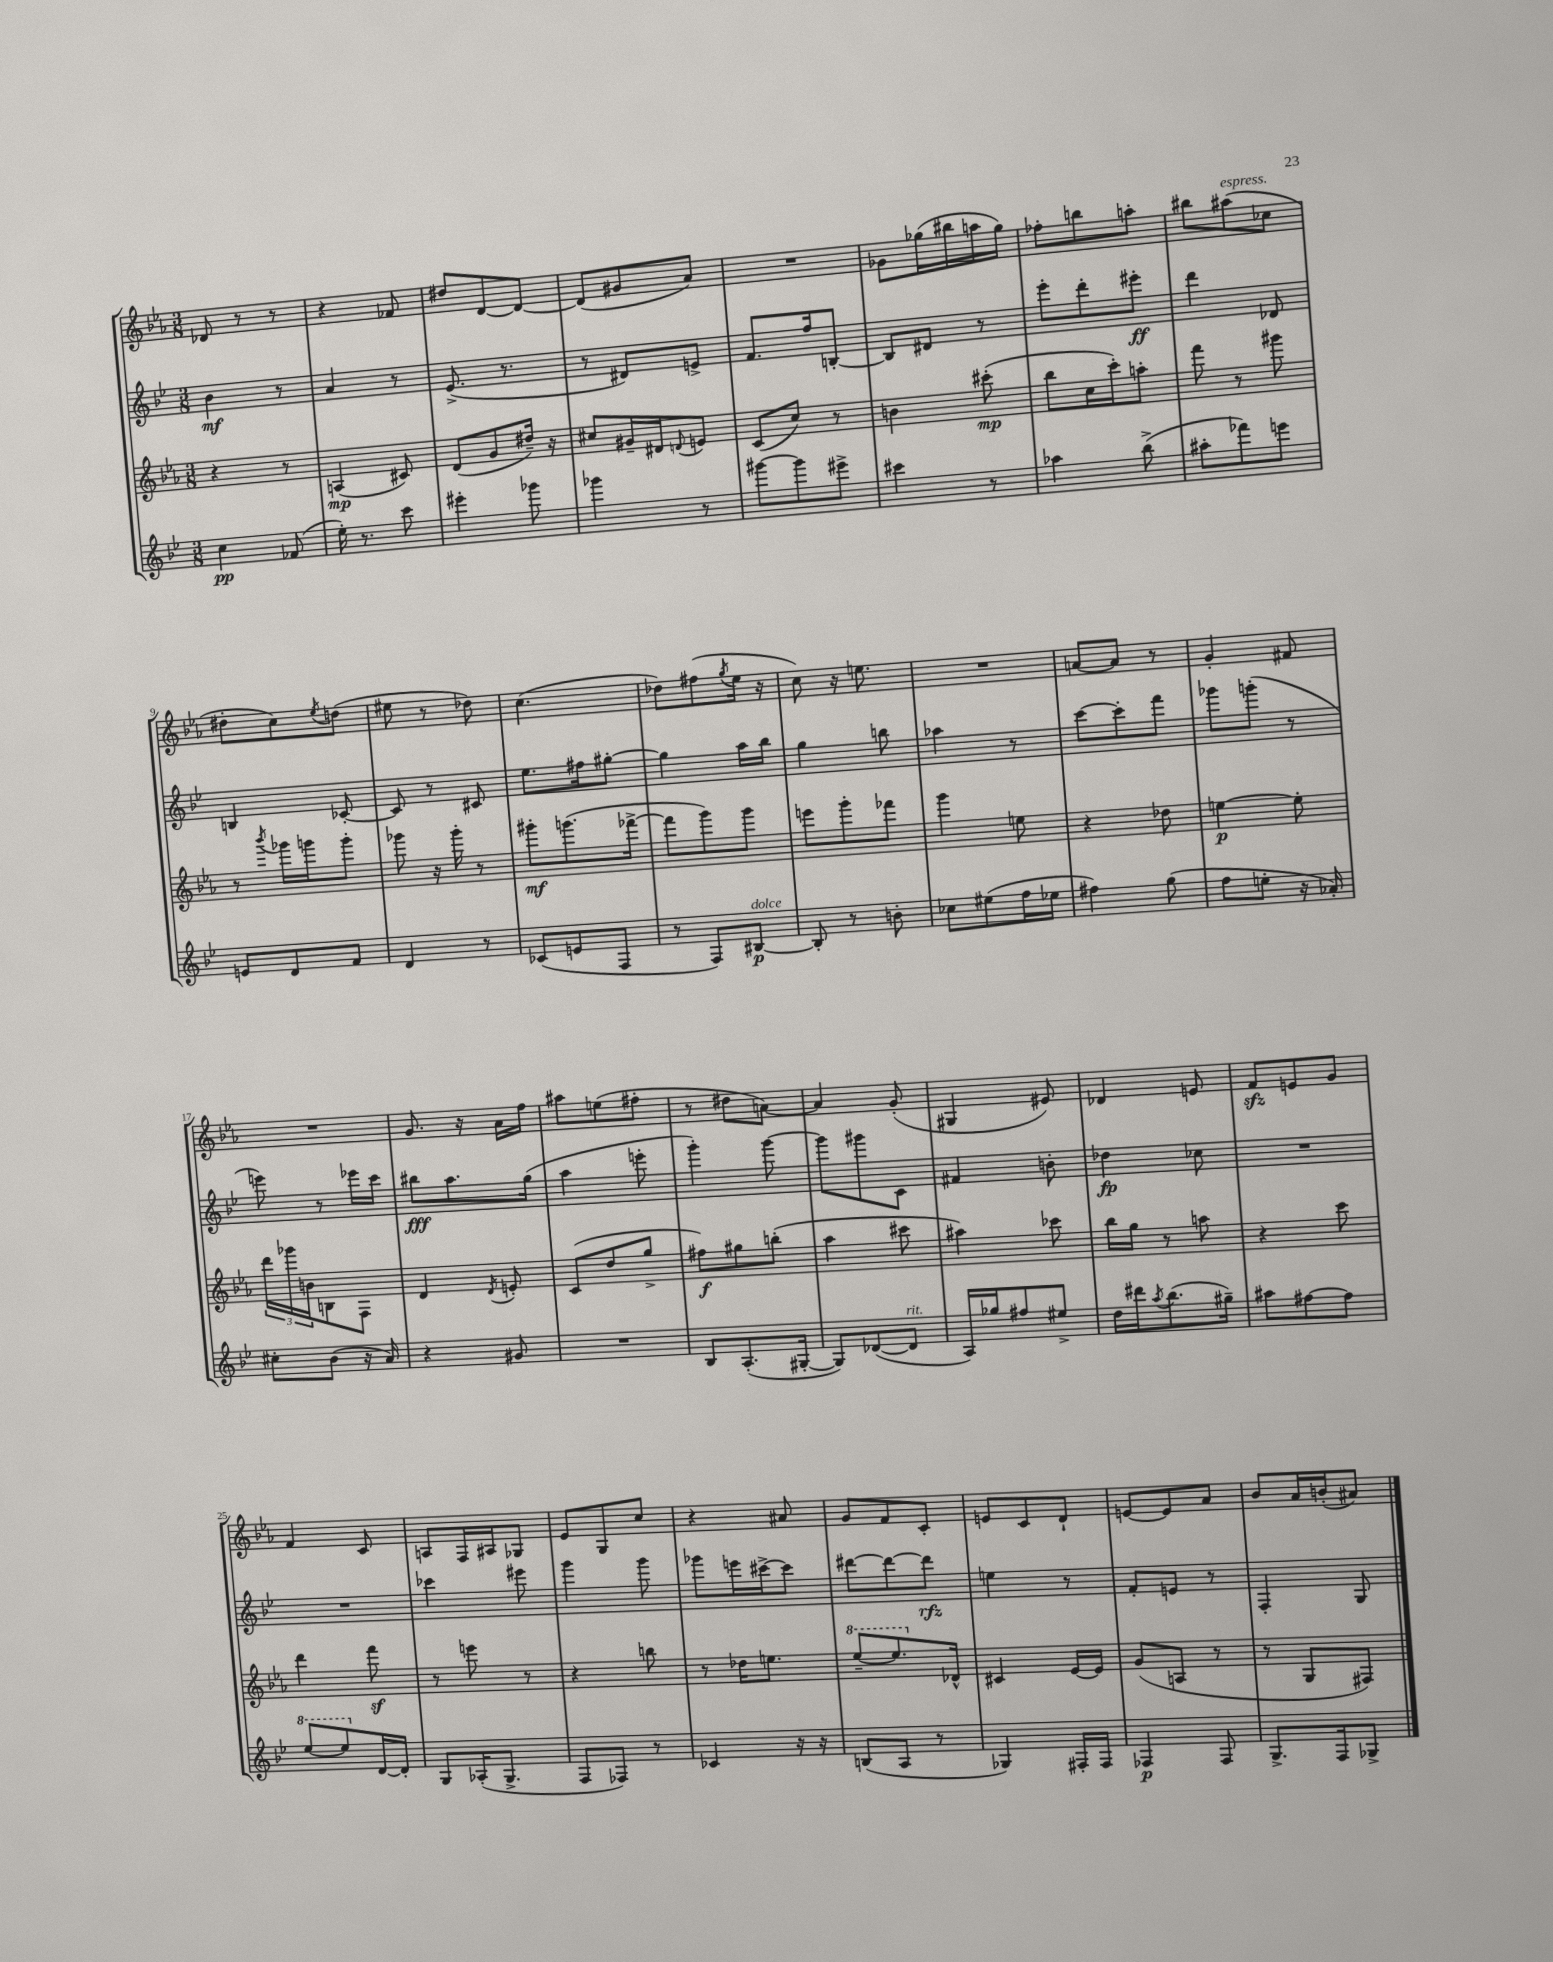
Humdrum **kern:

**kern	**kern	**kern	**kern
*staff4	*staff3	*staff2	*staff1
*clefG2	*clefG2	*clefG2	*clefG2
*k[b-e-]	*k[b-e-a-]	*k[b-e-]	*k[b-e-a-]
*M3/8	*M3/8	*M3/8	*M3/8
4cc	4r	4b-	8d-
.	.	.	8r
(8f-	8r	8r	8r
=	=	=	=
16ee-')	(4A	4a	4r
8.r	.	.	.
8ccc	8c#)	8r	8f-
=	=	=	=
4eee#'	(8d	(8.e-^	8dd#
.	8g	.	[8d
.	.	8.r	.
8ggg-	16dd#~)	.	8d_
.	16r	.	.
=	=	=	=
4ggg-	8cc#	8r	(8d]
.	16g#~	8d#)	8g#
.	16d#	.	.
.	8qqd	.	.
8r	8e	8e^	8a-)
=	=	=	=
[8ggg#	(8c	8.f	4.r
8ggg#]	8cc)	.	.
.	.	16ff	.
8eee#^	8r	[8B'	.
=	=	=	=
4ccc#	4b	8B]	8g-
.	.	8d#	(16gg-
.	.	.	16bb#
8r	(8ccc#'	8r	16aa
.	.	.	16gg-)
=	=	=	=
4aa-	8bb-	8eee-'	8ff-'
.	16cc	8ddd'	8bb
.	16ccc')	.	.
(8bb-^	8aa'	8eee#'	8aa'
=	=	=	=
8aa#'	8fff	4ddd	8bb#
8fff-)	8r	.	(8aa#
8eee	8ggg#	8d-	8cc-
=	=	=	=
8e	8r	4B	8dd#'
.	8qbbb-	.	.
8d	16ggg-	.	8cc)
.	16ggg	.	.
.	.	.	8qee-
8f	8ggg'	[8c-'	(8dd
=	=	=	=
4d	8ggg-	8c-]	8ee#
.	16r	8r	8r
.	16ggg-'	.	.
8r	8r	8c#	8dd-)
=	=	=	=
(8c-	8ggg#'	8.ee-	(4.cc
8e	(8.ggg	.	.
.	.	16ff#	.
8F	.	[8gg#'	.
.	[16fff-^	.	.
=	=	=	=
8r	8fff-]	4gg#]	8dd-)
8F)	8ggg)	.	(8ff#
.	.	.	8qgg
[8B#	8ggg	16aa	16ee-
.	.	16bb-	16r
=	=	=	=
8B#']	8eee	4gg	8cc)
8r	8ggg'	.	16r
.	.	.	8.ee
8b'	8fff-	8bb	.
=	=	=	=
8cc-	4ggg	4aa-	4.r
(8ee#	.	.	.
16ff	8ee	8r	.
16ee-	.	.	.
=	=	=	=
4ff#)	4r	[8ccc	[8a
.	.	8ccc']	8a]
(8gg	8dd-	8fff	8r
=	=	=	=
8ff	[4ee	8ggg-	4g'
8ee'	.	(8ggg'	.
16r	8ee']	8r	8f#
16a-')	.	.	.
=	=	=	=
8cc#'	24ddd	8eee)	4.r
.	24ggg-	.	.
.	24b	.	.
(8b-	8B	8r	.
16r	8F	16eee-	.
16a)	.	16ccc	.
=	=	=	=
4r	4d	8bb#	8.g
.	.	8.aa	.
.	.	.	16r
.	8qd	.	.
8g#	8e'	.	16a-
.	.	(16gg	16ff
=	=	=	=
4.r	(8c	4aa	8aa#
.	8dd	.	(8ee
.	8gg^	8eee'	8ff#'
=	=	=	=
8B-	8ff#)	4ggg')	8r
(8.A'	8gg#	.	8dd#
.	(8bb'	[8ggg	[8a)
[16G#'	.	.	.
=	=	=	=
8G#])	4aa-	8ggg]	4a]
([8d-	.	8ggg#	.
8d-]	8ccc#	8c	(8g'
=	=	=	=
16A)	4aa#)	4f#	4G#
16gg-	.	.	.
8ff#	.	.	.
8ee#^	8ccc-	8b'	8e#)
=	=	=	=
16dd	16bb-	4dd-	4d-
16ddd#	16gg	.	.
8qaa	.	.	.
(8.bb-	8r	.	.
.	8aa	8cc-	8e
16gg#~)	.	.	.
=	=	=	=
8aa#	4r	4.r	8f
[8ff#	.	.	8e
8ff#]	8ccc	.	8g
=	=	=	=
[8eee-	4ddd	4.r	4f
8eee-]	.	.	.
[16d	8fff	.	8c
16d']	.	.	.
=	=	=	=
8G	8r	4ccc-	8A
(16A-'	8eee	.	16F
8.G^	.	.	16A#
.	8r	8eee#	8G-
=	=	=	=
8F	4r	4ggg	8e-
8F-)	.	.	8G
8r	8bb	8ggg	8cc
=	=	=	=
4c-	8r	8ggg-	4r
.	16dd-	16eee	.
.	8.ee	[16ccc#^	.
16r	.	8ccc#]	8a#
16r	.	.	.
=	=	=	=
(8B	[8eee-~	[8ddd#	8g
8A	8.eee-]	8ddd#_	8f
8r	.	8ddd#]	8c'
.	16d-^^	.	.
=	=	=	=
4G-)	4c#	4ee	8e
.	.	.	8c
16F#'	[16e-	8r	8d`
16F#	16e-]	.	.
=	=	=	=
4F-	(8g	8f'	[8e
.	8A	8e	8e]
8F-	8r	8r	8a-
=	=	=	=
8.G^	8r	4F'	8b-
.	8G	.	16a-
16F	.	.	(16b'
8G-^	8F#)	8G	8a#)
==	==	==	==
*-	*-	*-	*-
